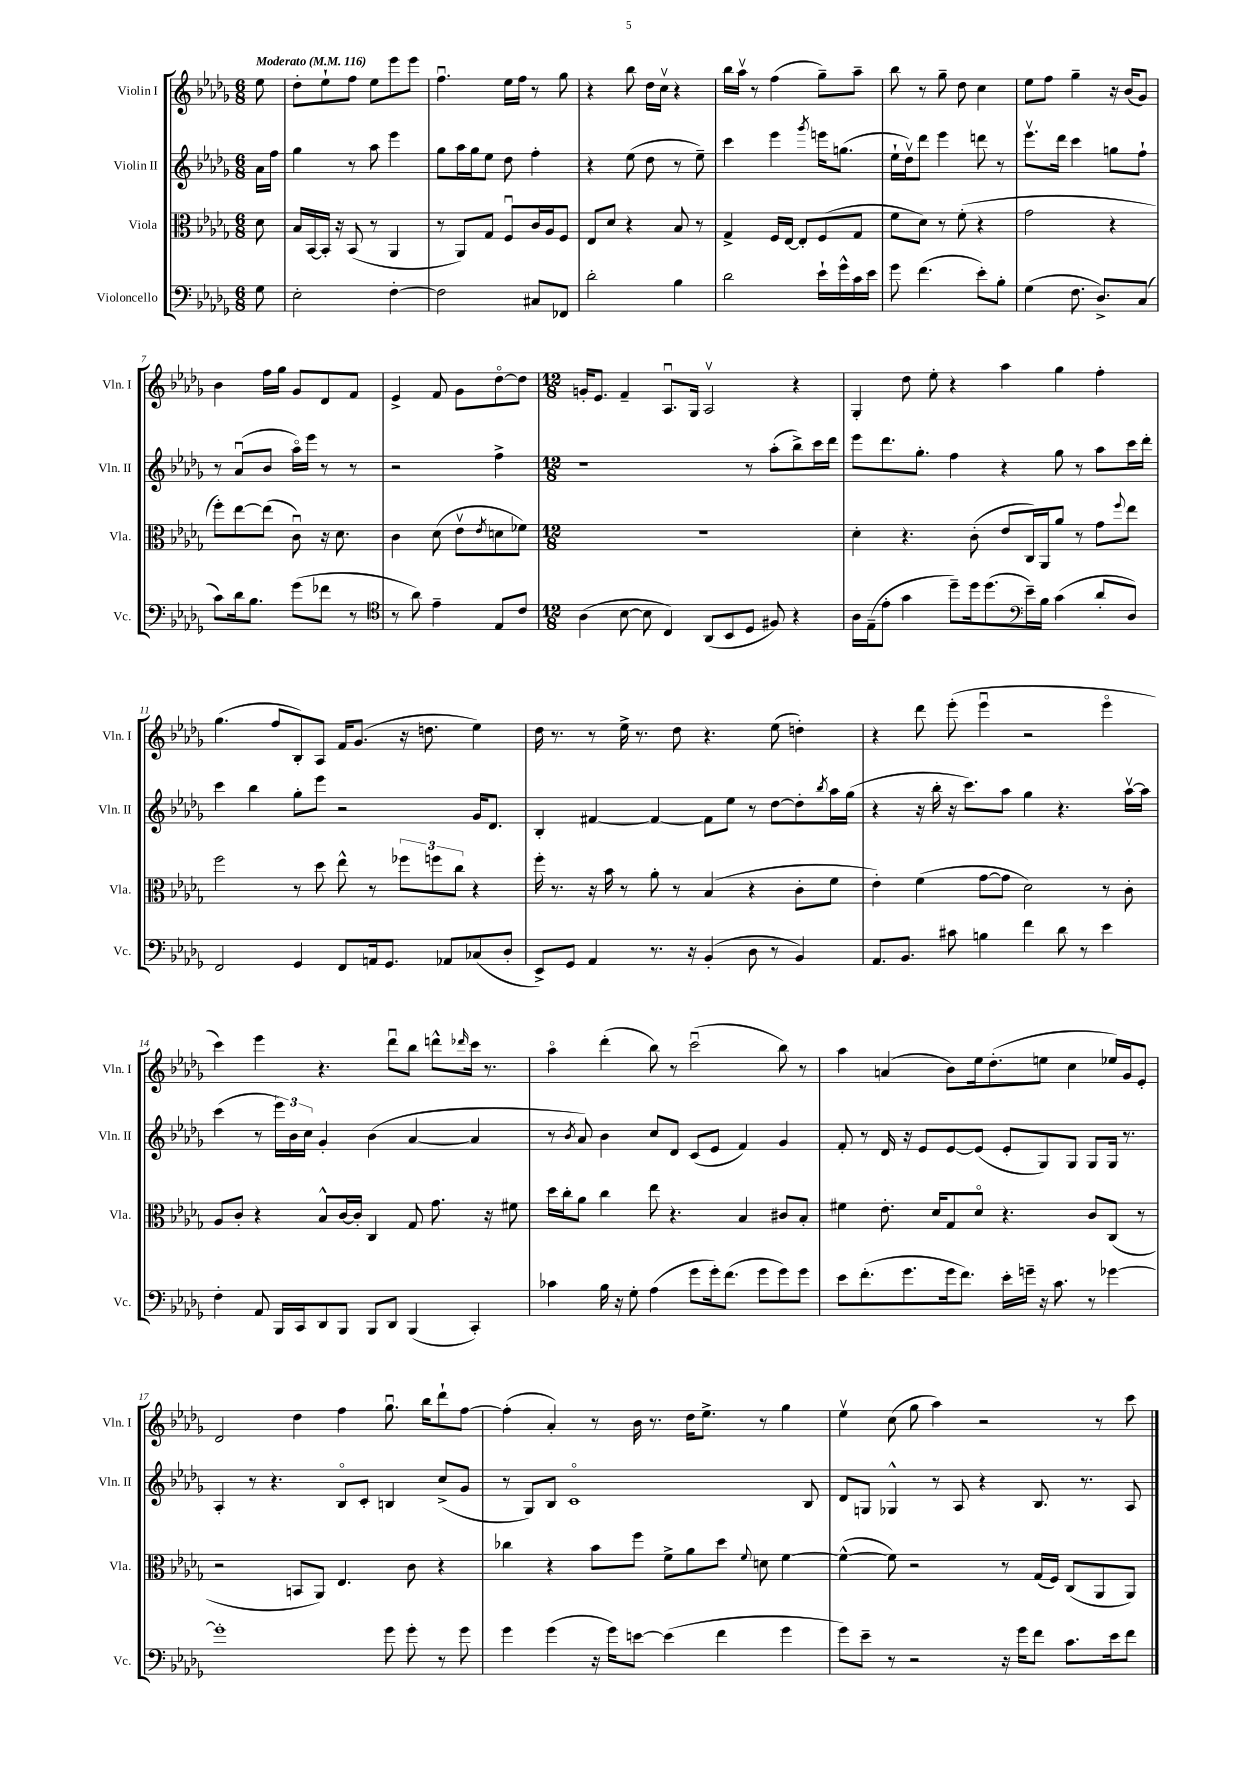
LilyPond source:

<<
\new StaffGroup <<
\new Staff = "s0" \with { instrumentName = "Violin I" shortInstrumentName = "Vln. I" } {
    \clef treble \key des \major \numericTimeSignature \time 6/8 \partial 8 \tempo "Moderato" 4 = 116
    ees''8 |
    des''8-. ees''8-! f''8 ees''8 ees'''8 ees'''8 |
    f''4.\downbow ees''16 f''16 r8 ges''8 |
    r4 bes''8 des''16 c''16\upbow r4 |
    bes''16 aes''16\upbow r8 f''4( ges''8--) aes''8-- |
    bes''8 r8 ges''8-- des''8 c''4 |
    ees''8 f''8 ges''4-- r16 bes'16( ges'8) |
    bes'4 f''16 ges''16 ges'8 des'8 f'8 |
    ees'4-> f'8 ges'8 des''8~\flageolet des''8 |
    \numericTimeSignature \time 12/8 g'16-. ees'8. f'4-- aes8.\downbow ges16 aes2\upbow r4 |
    ges4-. des''8 ees''8-. r4 aes''4 ges''4 f''4-. |
    ges''4.( f''8 bes8-.) aes8 f'16 ges'8.( r16 d''8. ees''4) |
    des''16 r8. r8 ees''16-> r8. des''8 r4. ees''8( d''4-.) |
    r4 des'''8 ees'''8-.( ees'''4\downbow r2 ees'''4\flageolet |
    c'''4) ees'''4 r4. des'''8\downbow bes''8 d'''8-^ \grace { des'''16 } c'''16 r8. |
    aes''4\flageolet des'''4-.( bes''8) r8 c'''2\downbow( bes''8) r8 |
    aes''4 a'4( bes'8) ees''16 des''8.-.( e''8 c''4 ees''16) ges'16 ees'8-. |
    des'2 des''4 f''4 ges''8.\downbow bes''16 des'''8-! f''8~ |
    f''4-.( aes'4-.) r8 bes'16 r8. des''16 ees''8.-> r8 ges''4 |
    ees''4\upbow c''8( ges''8 aes''4) r2 r8 c'''8 \bar "|." |
}
\new Staff = "s1" \with { instrumentName = "Violin II" shortInstrumentName = "Vln. II" } {
    \clef treble \key des \major \numericTimeSignature \time 6/8 \partial 8
    aes'16 f''16 |
    ges''4 r8 aes''8 ees'''4 |
    ges''8 aes''16 ges''16 ees''8 des''8 f''4-. |
    r4 ees''8( des''8 r8 ees''8--) |
    c'''4 ees'''4 \acciaccatura { ges'''8 } e'''16 g''8.( |
    ees''16-! des''16\upbow) des'''8 ees'''4 d'''8 r8 |
    ees'''8.\upbow des'''16 c'''4 g''8 f''8-! |
    r8 aes'8\downbow( bes'8 aes''16\flageolet) ees'''16 r8 r8 |
    r2 f''4-> |
    \numericTimeSignature \time 12/8 r1 r8 aes''8-.( bes''8->) c'''16 des'''16 |
    ees'''8 des'''8. ges''8.-. f''4 r4 ges''8 r8 aes''8 c'''16 des'''16-. |
    c'''4 bes''4 ges''8-. ees'''8 r2 ges'16 des'8. |
    bes4-. fis'4~ fis'4~ fis'8 ees''8 r8 des''8~ des''8-. \acciaccatura { bes''8 } aes''16 ges''16( |
    r4 r16 bes''16-. r16 c'''8.) aes''8 ges''4 r4. aes''16~\upbow aes''16 |
    c'''4( r8 \tuplet 3/2 { ees'''16) bes'16 c''16 } ges'4-. bes'4( aes'4~ aes'4 |
    r8 \acciaccatura { bes'8 } aes'8) bes'4 c''8 des'8 c'8( ees'8 f'4) ges'4 |
    f'8-. r8 des'16 r16 ees'8 ees'8~ ees'8( ees'8-. ges8) ges8 ges8 ges16 r8. |
    aes4-. r8 r4. bes8\flageolet c'8-. b4 c''8->( ges'8 |
    r8 ges8) bes8 c'1\flageolet bes8 |
    des'8 g8 ges4-^ r8 aes8 r4 bes8. r8. aes8 \bar "|." |
}
\new Staff = "s2" \with { instrumentName = "Viola" shortInstrumentName = "Vla." } {
    \clef alto \key des \major \numericTimeSignature \time 6/8 \partial 8
    des'8 |
    bes16 bes,16~ bes,16-. r16 bes,8( r8 aes,4 |
    r8 aes,8) ges8 f8\downbow c'16 aes16 f8 |
    ees8 des'8 r4 bes8 r8 |
    ges4-> f16 ees16~ ees8-. f8( ges8 |
    f'8 des'8) r8 f'8-.( r4 |
    ges'2 r4 |
    f''8-.) ees''8~ ees''8( c'8\downbow) r16 des'8. |
    c'4 des'8( ees'8\upbow \acciaccatura { ees'8 } d'8 fes'8) |
    \numericTimeSignature \time 12/8 R1. |
    des'4-. r4. c'8-.( ees'8 c16) aes,16 aes'8 r8 ges'8 \appoggiatura { f''8 } ees''8 |
    f''2 r8 des''8 ees''8-^ r8 \tuplet 3/2 { fes''8 f''8 c''8 } r4 |
    f''16-. r8. r16 bes'16 r8 aes'8-. r8 bes4( r4 c'8-. f'8 |
    ees'4-.) f'4( ges'8~ ges'8 des'2) r8 c'8-. |
    aes8 c'8-. r4 bes8-^ c'16~ c'16-. c4 ges8 ges'8. r16 fis'8 |
    des''16 c''16-. aes'8 c''4 ees''8 r4. bes4 cis'8 bes8-. |
    fis'4 ees'8.-. des'16 ges8 des'8\flageolet r4. c'8 c8( r8 |
    r2 b,8 aes,8) ees4. c'8 r4 |
    ces''4 r4 bes'8 f''8 f'8-> aes'8 des''8 \appoggiatura { f'8 } d'8 f'4~ |
    f'4~-^( f'8) r2 r8 ges16( f16) c8( aes,8 aes,8) \bar "|." |
}
\new Staff = "s3" \with { instrumentName = "Violoncello" shortInstrumentName = "Vc." } {
    \clef bass \key des \major \numericTimeSignature \time 6/8 \partial 8
    ges8 |
    ees2-. f4~-. |
    f2 cis8 fes,8 |
    des'2-. bes4 |
    des'2 ees'16-! ges'16-^ c'16 ees'16 |
    ges'8 f'4.( ees'8-.) bes8-. |
    ges4( f8. des8.->) c8( |
    c'8) des'16 bes8. ges'8( fes'8 r8 |
    \clef tenor r8 aes'8) ees'4-- ees8 c'8 |
    \numericTimeSignature \time 12/8 aes4( bes8~ bes8 c4) aes,8( bes,8 des8 fis8) r4 |
    aes16 ees16--( ees'8-. ges'4 des''8--) des''16 des''8.( ees'16--) bes16 c'4( des'8-. des8) |
    \clef bass f,2 ges,4 f,8 a,16 ges,8. aes,8 ces8( des8-. |
    ees,8->) ges,8 aes,4 r8. r16 bes,4-.( des8 r8 bes,4) |
    aes,8. bes,8. cis'8 b4 f'4 des'8 r8 ees'4 |
    f4-. aes,8 bes,,16 c,16 des,8 bes,,8 bes,,8 des,8 bes,,4( c,4-.) |
    ces'4 bes16 r16 ges8-. aes4( ges'8 ges'16-.) f'8.( ges'8 ges'8) ges'8 |
    ees'8 f'8.-.( ges'8. ges'16 f'8.) ees'16-. g'16-- r16 c'8. r8 ges'4~ |
    ges'1-. ges'8 ges'8-. r8 ges'8 |
    ges'4 ges'4( r16 ges'16) e'8~ e'4( f'4 ges'4 |
    ges'8) ees'8-- r8 r2 r16 ges'16 f'8 c'8. ees'16 f'8 \bar "|." |
}
>>
>>
